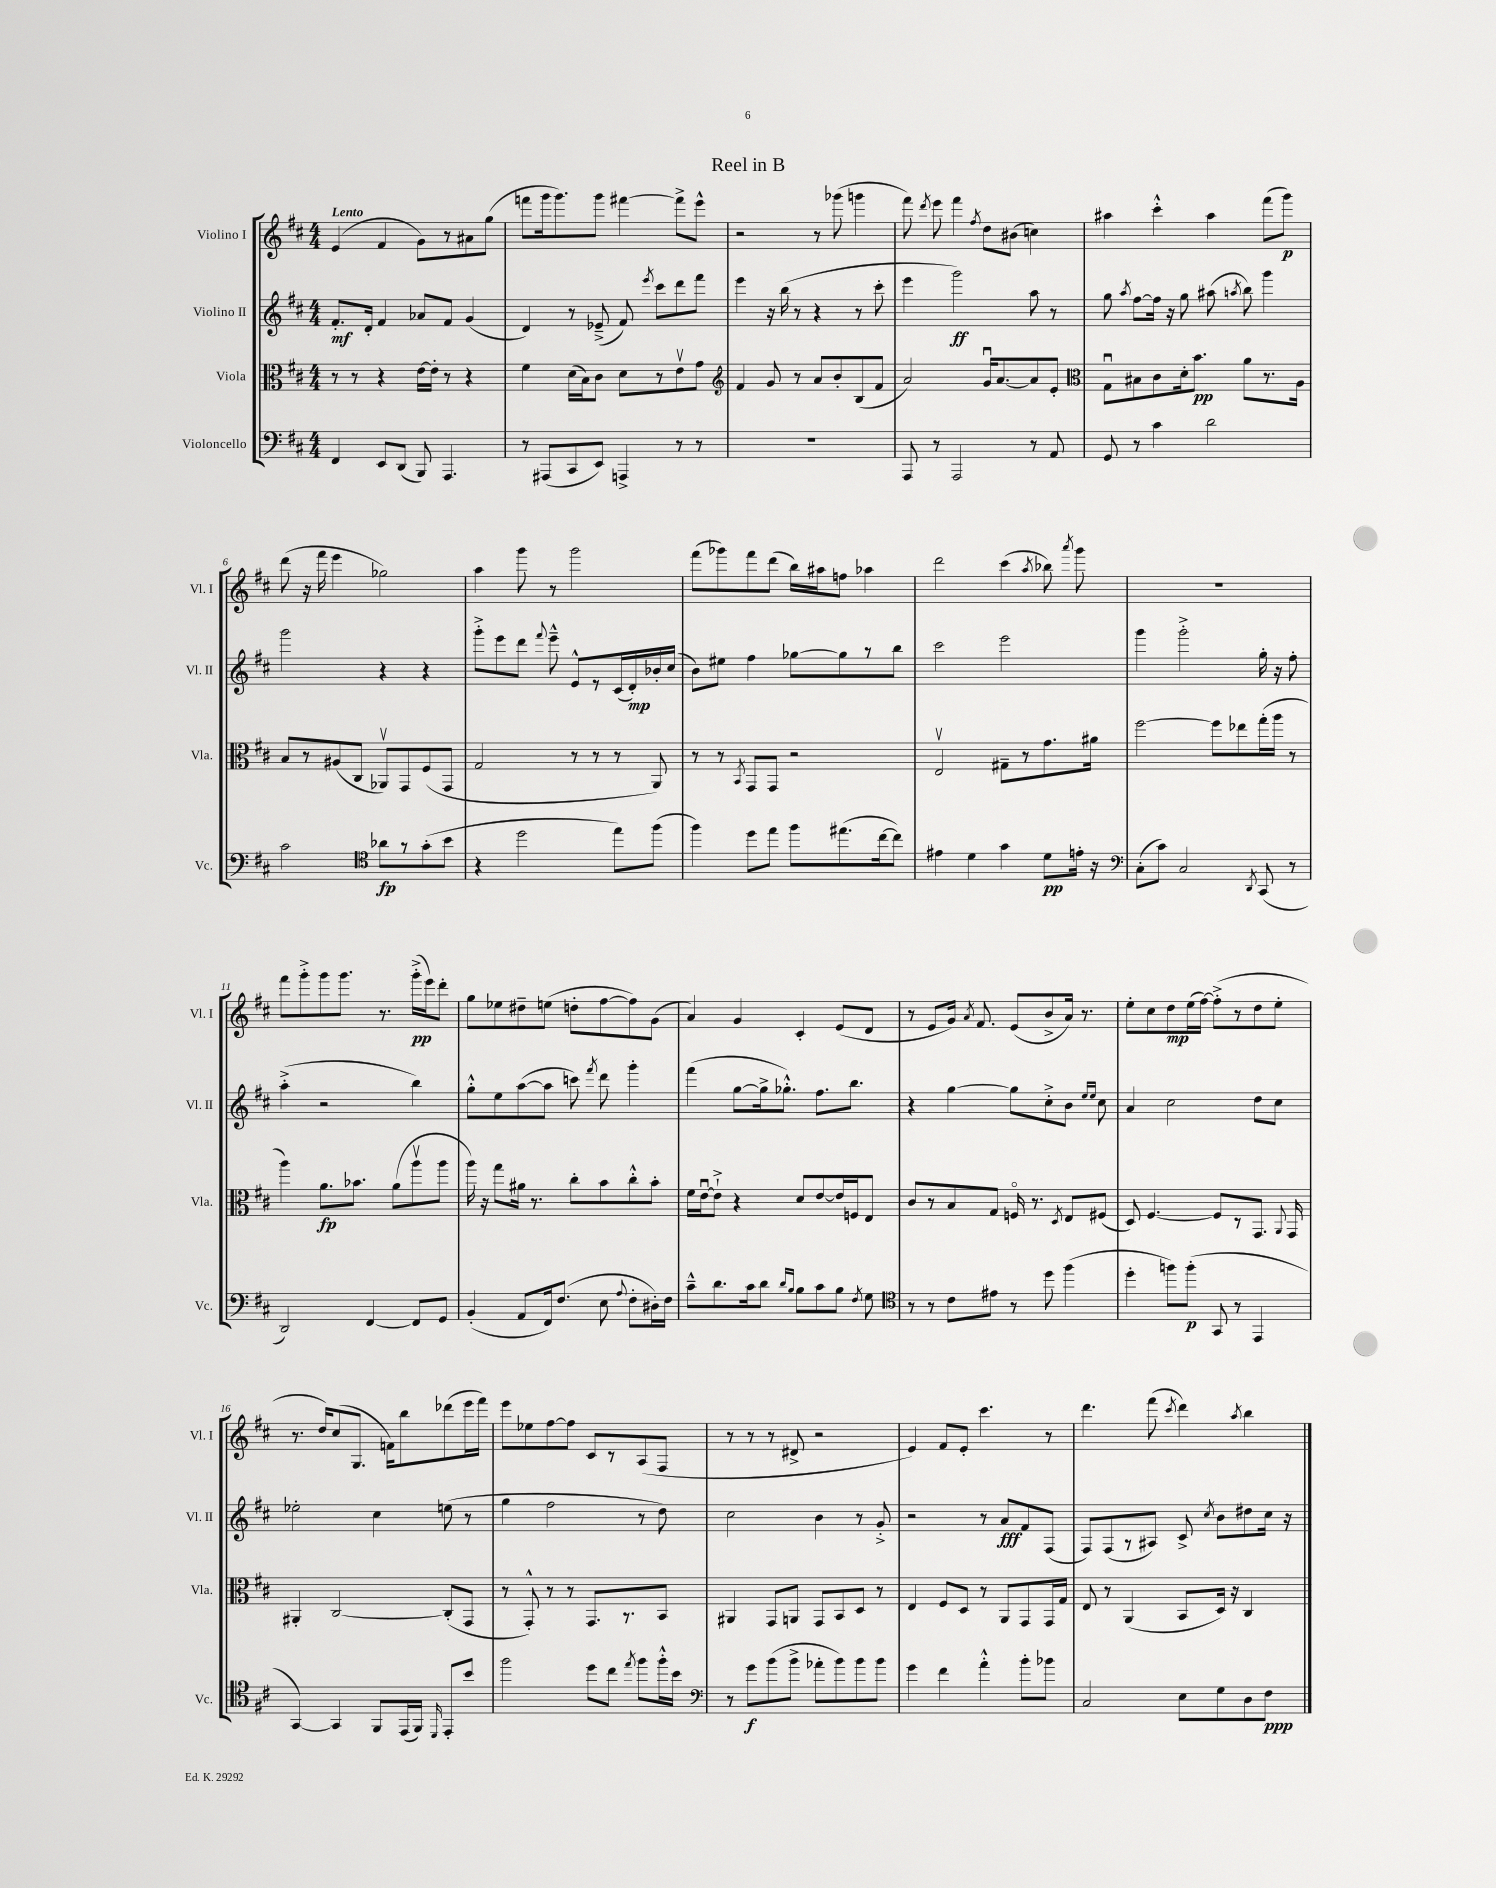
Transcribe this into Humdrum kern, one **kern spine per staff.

**kern	**kern	**kern	**kern
*staff4	*staff3	*staff2	*staff1
*clefF4	*clefC3	*clefG2	*clefG2
*k[f#c#]	*k[f#c#]	*k[f#c#]	*k[f#c#]
*M4/4	*M4/4	*M4/4	*M4/4
4FF#	8r	8.f#'	(4e
.	8r	.	.
.	.	16d'	.
8EE	4r	4f#	4f#
(8DD	.	.	.
8BBB)	[16e	8a-	8g)
.	16e']	.	.
4.AAA	8r	8f#	8r
.	4r	(4g	8a#
.	.	.	(8gg
=	=	=	=
8r	4f#	4d)	8fff
(8AAA#	.	.	16ggg
.	.	.	8.ggg)
8CC#	(16d	8r	.
.	16B)	.	.
8EE)	8c#	(8e-~^	8ggg
4AAA^	8d	8f#)	[4fff#
.	.	8qeee	.
.	8r	8ccc#	.
8r	8ev	8ddd	8fff#^]
8r	8g	8fff#	8eee^^
=	=	=	=
*	*clefG2	*	*
1r	4f#	4eee	2r
.	8g	16r	.
.	.	(16bb	.
.	8r	8r	.
.	8a	4r	8r
.	8b'	.	(8ggg-
.	(8B	8r	4ggg
.	8f#	8ccc#'	.
=	=	=	=
8AAA	2a)	4eee	8fff#)
.	.	.	8qddd
8r	.	.	8eee
2AAA	.	2ggg)	4fff#
.	.	.	8qff#
.	16gu	.	8dd
.	[8.a	.	.
.	.	.	(8b#
8r	8a]	8aa	4cc)
8AA	8e'	8r	.
=	=	=	=
*	*clefC3	*	*
8GG	8Gu	8gg	4aa#
.	.	8qaa	.
8r	8B#	[8ff#	.
4c#	8c#	16ff#]	4ccc#'^^
.	.	16r	.
.	16d'	8gg	.
.	8.b	.	.
2d	.	(8aa#	4aa#
.	.	8qaa	.
.	8a	8bb)	.
.	8.r	4ggg	(8fff#
.	.	.	8ggg)
.	16A	.	.
=	=	=	=
2c#	8B	2ggg	(8ddd
.	8r	.	16r
.	.	.	16fff#
.	(8A#	.	4eee
.	8C#	.	.
*clefC4	*	*	*
8a-	8AA-v)	4r	2gg-)
8r	8GG	.	.
(8g'	(8F#	4r	.
8b	8GG	.	.
=	=	=	=
4r	2G	8ggg'^	4aa
.	.	8eee	.
2dd	.	8ddd	8ggg
.	.	8qqfff#	.
.	.	8eee~^^	8r
.	8r	8e^^	2ggg
.	8r	8r	.
8ee)	8r	(16c#	.
.	.	16d')	.
(8ff#	8AA)	16b-'	.
.	.	(16cc#	.
=	=	=	=
4ff#)	8r	8b)	(8fff#
.	8r	8ee#	8ggg-)
.	8qBB	.	.
8dd	8GG	4ff#	8fff#
8ee	8GG	.	(8ddd
8ff#	2r	[8gg-	16bb)
.	.	.	16aa#
(8.ee#	.	8gg-]	8ff
.	.	8r	4aa-
[16cc#	.	.	.
8cc#])	.	8bb	.
=	=	=	=
4e#	2Ev	2ccc#	2ddd
4d	.	.	.
4g	8G#~	2eee	(4ccc#
.	8r	.	.
.	.	.	8qaa
8d	8.g	.	8bb-)
.	.	.	8qaaa
16e'	.	.	8ggg
16r	16a#	.	.
=	=	=	=
*clefF4	*	*	*
(8C#'	[2ff#	4ggg	1r
8c#)	.	.	.
2C#	.	2ggg'^	.
.	8ff#]	.	.
.	8ee-	.	.
8qDD	.	.	.
(8CC#	(16gg'	16gg'	.
.	16aa	16r	.
8r	8r	8ff#'	.
=	=	=	=
2DD)	4aa)	(4aa'^	8fff#
.	.	.	8ggg'^
.	8.a	2r	8ggg
.	.	.	8.ggg
.	8.b-	.	.
[4FF#	.	.	.
.	.	.	8.r
.	(8a	.	.
8FF#]	8aav	4bb)	(16ggg'^
.	.	.	16eee)
8GG	8aa	.	8ddd'
=	=	=	=
(4BB'	16aa)	8gg'^^	8gg
.	16r	.	.
.	8gg	8ee	8ee-
8AA	16a#	([8aa	8dd#~
.	8.r	.	.
16FF#)	.	8aa]	(8ee
(8.F#	.	.	.
.	8cc#'	8ccc)	8dd'
.	.	8qfff#	.
8E	8b	8ddd	[8ff#
8qqA	.	.	.
8F#'	8cc#'^^	4ggg'	8ff#])
16D#')	8b'	.	(8g
16F#	.	.	.
=	=	=	=
8c#~^^	16f#	(4fff#	4a)
.	[16eu	.	.
8.d	8e`^]	.	.
.	4r	[8gg	4g
16c#	.	.	.
8d	.	16gg^]	.
.	.	8.gg-'^^)	.
16qqd	.	.	.
16qqB	.	.	.
8B	8d	.	4c#'
8c#	[8e	8.ff#	.
8B	16e]	.	(8e
.	16F	8.bb	.
8qF#	.	.	.
8G	8E	.	8d
=	=	=	=
*clefC4	*	*	*
8r	8c#	4r	8r
8r	8r	.	8e
8c#	8B	[4gg	16g)
.	.	.	8qa
.	.	.	8.f#
8e#	8G	.	.
8r	16Fo	8gg]	(8e
.	8.r	.	.
8dd	.	8cc#'^	8b^
.	8qD	.	.
(4ff#	8E	8b	16a)
.	.	.	8.r
.	.	16qqee	.
.	.	16qqee	.
.	(8F#	8cc#	.
=	=	=	=
4dd'	8D)	4a	8ee'
.	[4.F#	.	8cc#
8ff)	.	2cc#	8dd
(8ff'	.	.	(16ee
.	.	.	[16ff#)
8GG	8F#]	.	(8ff#'^]
8r	8r	.	8r
4EE	8.GG	8dd	8dd
.	.	8cc#	8ee'
.	8qqAA	.	.
.	16GG	.	.
=	=	=	=
[4GG)	4AA#'	2ee-'	8.r
.	.	.	16dd)
4GG]	[2C#	.	(8cc#
.	.	.	8.G
8FF#	.	4cc#	.
.	.	.	16f)
(16EE	.	.	8bb
16FF#)	.	.	.
16qqDD	.	.	.
8EE'	(8C#']	(8ee	(8ddd-
8b	8GG	8r	16eee
.	.	.	16fff#)
=	=	=	=
2ff#	8r	4gg	8eee
.	8GG'^^)	.	8ee-
.	8r	2ff#	[8ff#
.	8r	.	8ff#]
8dd	8.GG	.	8c#
8cc#	.	.	8r
.	8.r	.	.
8qee	.	.	.
8ff#	.	8r	(8A
16ff#'^^	8BB	8dd)	8F#
16b	.	.	.
=	=	=	=
*clefF4	*	*	*
8r	4AA#	2cc#	8r
8g	.	.	8r
(8b	8GG	.	8r
8b^	8AA	.	8d#^
8a-'	8GG	4b	2r
8b)	8BB	.	.
8b	8D	8r	.
8b	8r	8g'^	.
=	=	=	=
4g	4E	2r	4e)
4f#	8F#	.	8f#
.	8D	.	8e'
4a'^^	8r	8r	4.ccc#
.	8AA	8a	.
8b'	8GG	8f#	.
8b-	16GG	(8F#	8r
.	16G	.	.
=	=	=	=
2C#	8E	8F#)	4.ddd
.	8r	(8F#	.
.	(4AA	8r	.
.	.	8A#)	(8fff#
.	.	.	8qccc#
8E	8BB	8c#^	4ddd)
.	.	8qcc#	.
8G	16D)	8b	.
.	16r	.	.
.	.	.	8qaa
8D	4C#	8dd#	4bb
8F#	.	16cc#	.
.	.	16r	.
==	==	==	==
*-	*-	*-	*-
